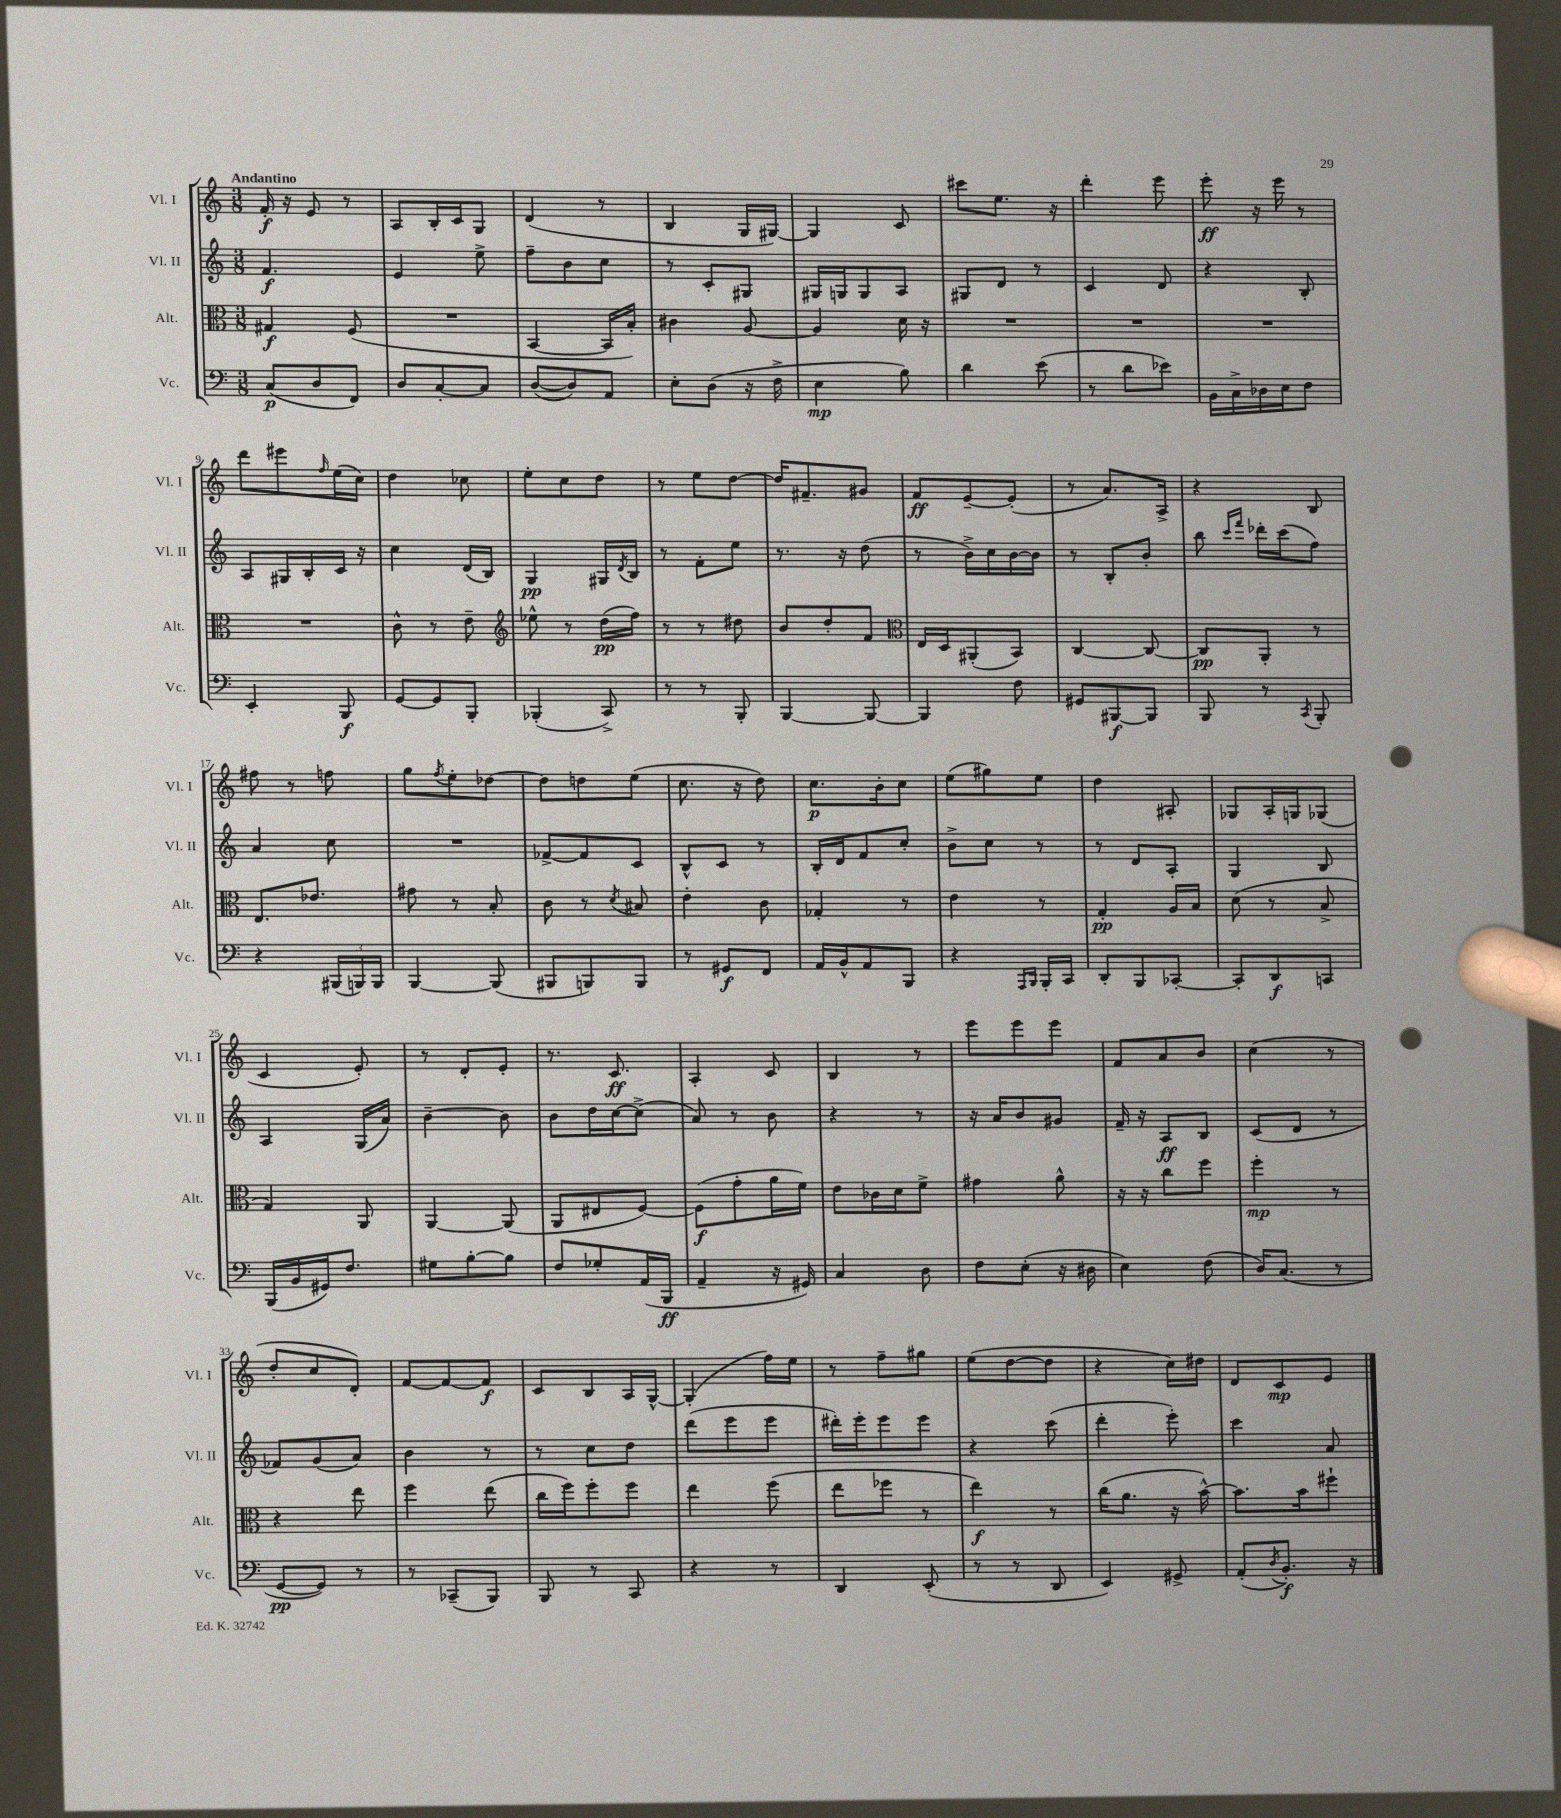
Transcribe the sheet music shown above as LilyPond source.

<<
\new StaffGroup <<
\new Staff = "s0" \with { instrumentName = "Vl. I" shortInstrumentName = "Vl. I" } {
    \clef treble \key c \major \numericTimeSignature \time 3/8 \tempo "Andantino"
    f'16-.\f r16 e'8 r8 |
    a8 b16-. c'16 g8 |
    d'4( r8 |
    b4 g16 gis16~) |
    gis4 c'8 |
    cis'''8 e''8. r16 |
    d'''4-. e'''8 |
    e'''8-.\ff r16 e'''16 r8 |
    d'''8 eis'''8 \grace { f''16 } e''16( c''16) |
    d''4 ces''8 |
    e''8-. c''8 d''8 |
    r8 e''8 d''8~ |
    d''16 fis'8.-- gis'8 |
    f'8\ff e'8~-- e'8-.( |
    r8 a'8.) a16-> |
    r4 b8 |
    fis''8 r8 f''8 |
    g''8 \acciaccatura { f''8 } e''8-. des''8~ |
    des''8 d''8 e''8( |
    c''8. r16 d''8) |
    c''8.\p b'16-. c''8 |
    e''8( gis''8) e''8 |
    d''4 ais8-. |
    ges8 a16-. g16 ges8( |
    c'4 e'8-.) |
    r8 d'8-. e'8-. |
    r8. c'8.\ff |
    a4-. c'8 |
    b4 r8 |
    e'''8 e'''8 e'''8 |
    f'8 a'8 b'8 |
    c''4( r8 |
    d''8-. c''8 d'8-.) |
    f'8~ f'8~ f'8\f |
    c'8 b8 a16 g16~-^ |
    g4-.( f''16) e''16 |
    r8 f''8-- gis''8 |
    e''8( d''8~ d''8 |
    r4 c''16) dis''16 |
    d'8 c'8\mp e'8 \bar "|." |
}
\new Staff = "s1" \with { instrumentName = "Vl. II" shortInstrumentName = "Vl. II" } {
    \clef treble \key c \major \numericTimeSignature \time 3/8
    f'4.\f |
    e'4 e''8-> |
    f''8-- b'8 c''8 |
    r8 c'8-. gis8 |
    gis16 g16 g8 a8 |
    gis8 d'8 r8 |
    c'4 d'8 |
    r4 b8-. |
    a8 gis16 b16-. c'16 r16 |
    c''4 d'16( b16) |
    g4\pp gis16 \acciaccatura { d'8 } b16 |
    r8 f'8-. e''8 |
    r8. r16 d''8( |
    r8 b'16->) c''16 b'16~ b'16 |
    r8 b8-. b'8-. |
    b''8 \grace { c'''16 f'''16 } des'''16-. c'''16( f''8) |
    a'4 c''8 |
    R4. |
    fes'8~-> fes'8 c'8 |
    b8-^ c'8 r8 |
    b16-. d'16 f'8 c''8-. |
    b'8-> c''8 r8 |
    r8 d'8 a8-. |
    g4 b8 |
    a4 g16( a'16) |
    b'4~-- b'8 |
    b'8 d''16 c''16~ c''8->( |
    a'8) r8 b'8 |
    r4 r8 |
    r16 a'16 b'8 gis'8 |
    f'16-- r16 a8\ff b8 |
    c'8( d'8 r8 |
    fes'8) g'8( a'8) |
    b'4 r8 |
    r8 c''8 d''8 |
    d'''8( e'''8 e'''8 |
    dis'''16-.) e'''16-. e'''8 e'''8 |
    r4 c'''8( |
    d'''4-. e'''8-.) |
    c'''4 a'8 \bar "|." |
}
\new Staff = "s2" \with { instrumentName = "Alt." shortInstrumentName = "Alt." } {
    \clef alto \key c \major \numericTimeSignature \time 3/8
    gis4\f f8( |
    R4. |
    b,4~ b,16 b16-.) |
    cis'4 a8~ |
    a4 d'16 r16 |
    R4. |
    R4. |
    R4. |
    R4. |
    c'8-^ r8 e'8-- |
    \clef treble ees''8-^ r8 d''16\pp( f''16) |
    r8 r8 dis''8 |
    b'8 d''8-. f'8 |
    \clef alto e16 d16 ais,8-.( b,8) |
    c4~ c8~ |
    c8\pp a,8-. r8 |
    e8. ees'8. |
    gis'8 r8 b8-. |
    c'8 r8 \acciaccatura { d'8 } bis8 |
    e'4-. c'8 |
    ges4-. r8 |
    e'4 r8 |
    g4-.\pp a16 b16 |
    d'8( r8 b8-> |
    g4) a,8 |
    a,4~ a,8( |
    a,8 eis8 f8~) |
    f8\f( g'8-. a'16 f'16) |
    e'8 ces'16 d'16 f'8-> |
    gis'4 a'8-^ |
    r16 r16 c''8 f''8 |
    f''4-.\mp r8 |
    r4 e''8 |
    f''4 e''8( |
    c''16 f''16) f''8-. f''8 |
    e''4 f''8( |
    e''8 fes''8 r8 |
    e''4\f) r8 |
    c''16( a'8. r16 b'16~-^) |
    b'8. b'16 fis''8-! \bar "|." |
}
\new Staff = "s3" \with { instrumentName = "Vc." shortInstrumentName = "Vc." } {
    \clef bass \key c \major \numericTimeSignature \time 3/8
    c8\p( d8 f,8) |
    d8 c8~-. c8 |
    d8~( d8) a,8 |
    e8-. d8( r16 f16-> |
    e4\mp b8) |
    d'4 e'8( |
    r8 d'8 ees'8) |
    b,16 c16-> des16 e16 f8 |
    e,4-. b,,8\f |
    g,8~ g,8 b,,8-. |
    bes,,4-.( c,8->) |
    r8 r8 b,,8-. |
    b,,4~ b,,8~ |
    b,,4 f8 |
    gis,8 bis,,8~\f bis,,8 |
    b,,8 r8 \acciaccatura { c,8 } b,,8-. |
    r4 \tuplet 3/2 { bis,,16( b,,16) b,,16 } |
    b,,4~ b,,8( |
    bis,,8 b,,8) b,,8 |
    r8 gis,8\f f,8 |
    a,16 b,16-^ a,8 b,,8 |
    r4 \grace { a,,16 b,,16 } b,,16-. c,16 |
    d,8-. b,,8 ces,8~-. |
    ces,8-. d,8\f c,8 |
    b,,16( b,16 gis,16) f8. |
    gis8 b8~-. b8 |
    f8 ges8-. a,16( b,,16\ff |
    a,4-- r16 gis,16) |
    c4 d8 |
    f8 e8-.( r16 dis16 |
    e4) f8( |
    d16) c8.( r8 |
    g,8~\pp g,8) r8 |
    r8 ces,8--( b,,8) |
    b,,8 r8 c,8 |
    r4 r8 |
    d,4 e,8-.( |
    r8 r8 d,8 |
    e,4) gis,8-> |
    a,8-.( \acciaccatura { d8 } b,8.-.\f) r16 \bar "|." |
}
>>
>>
